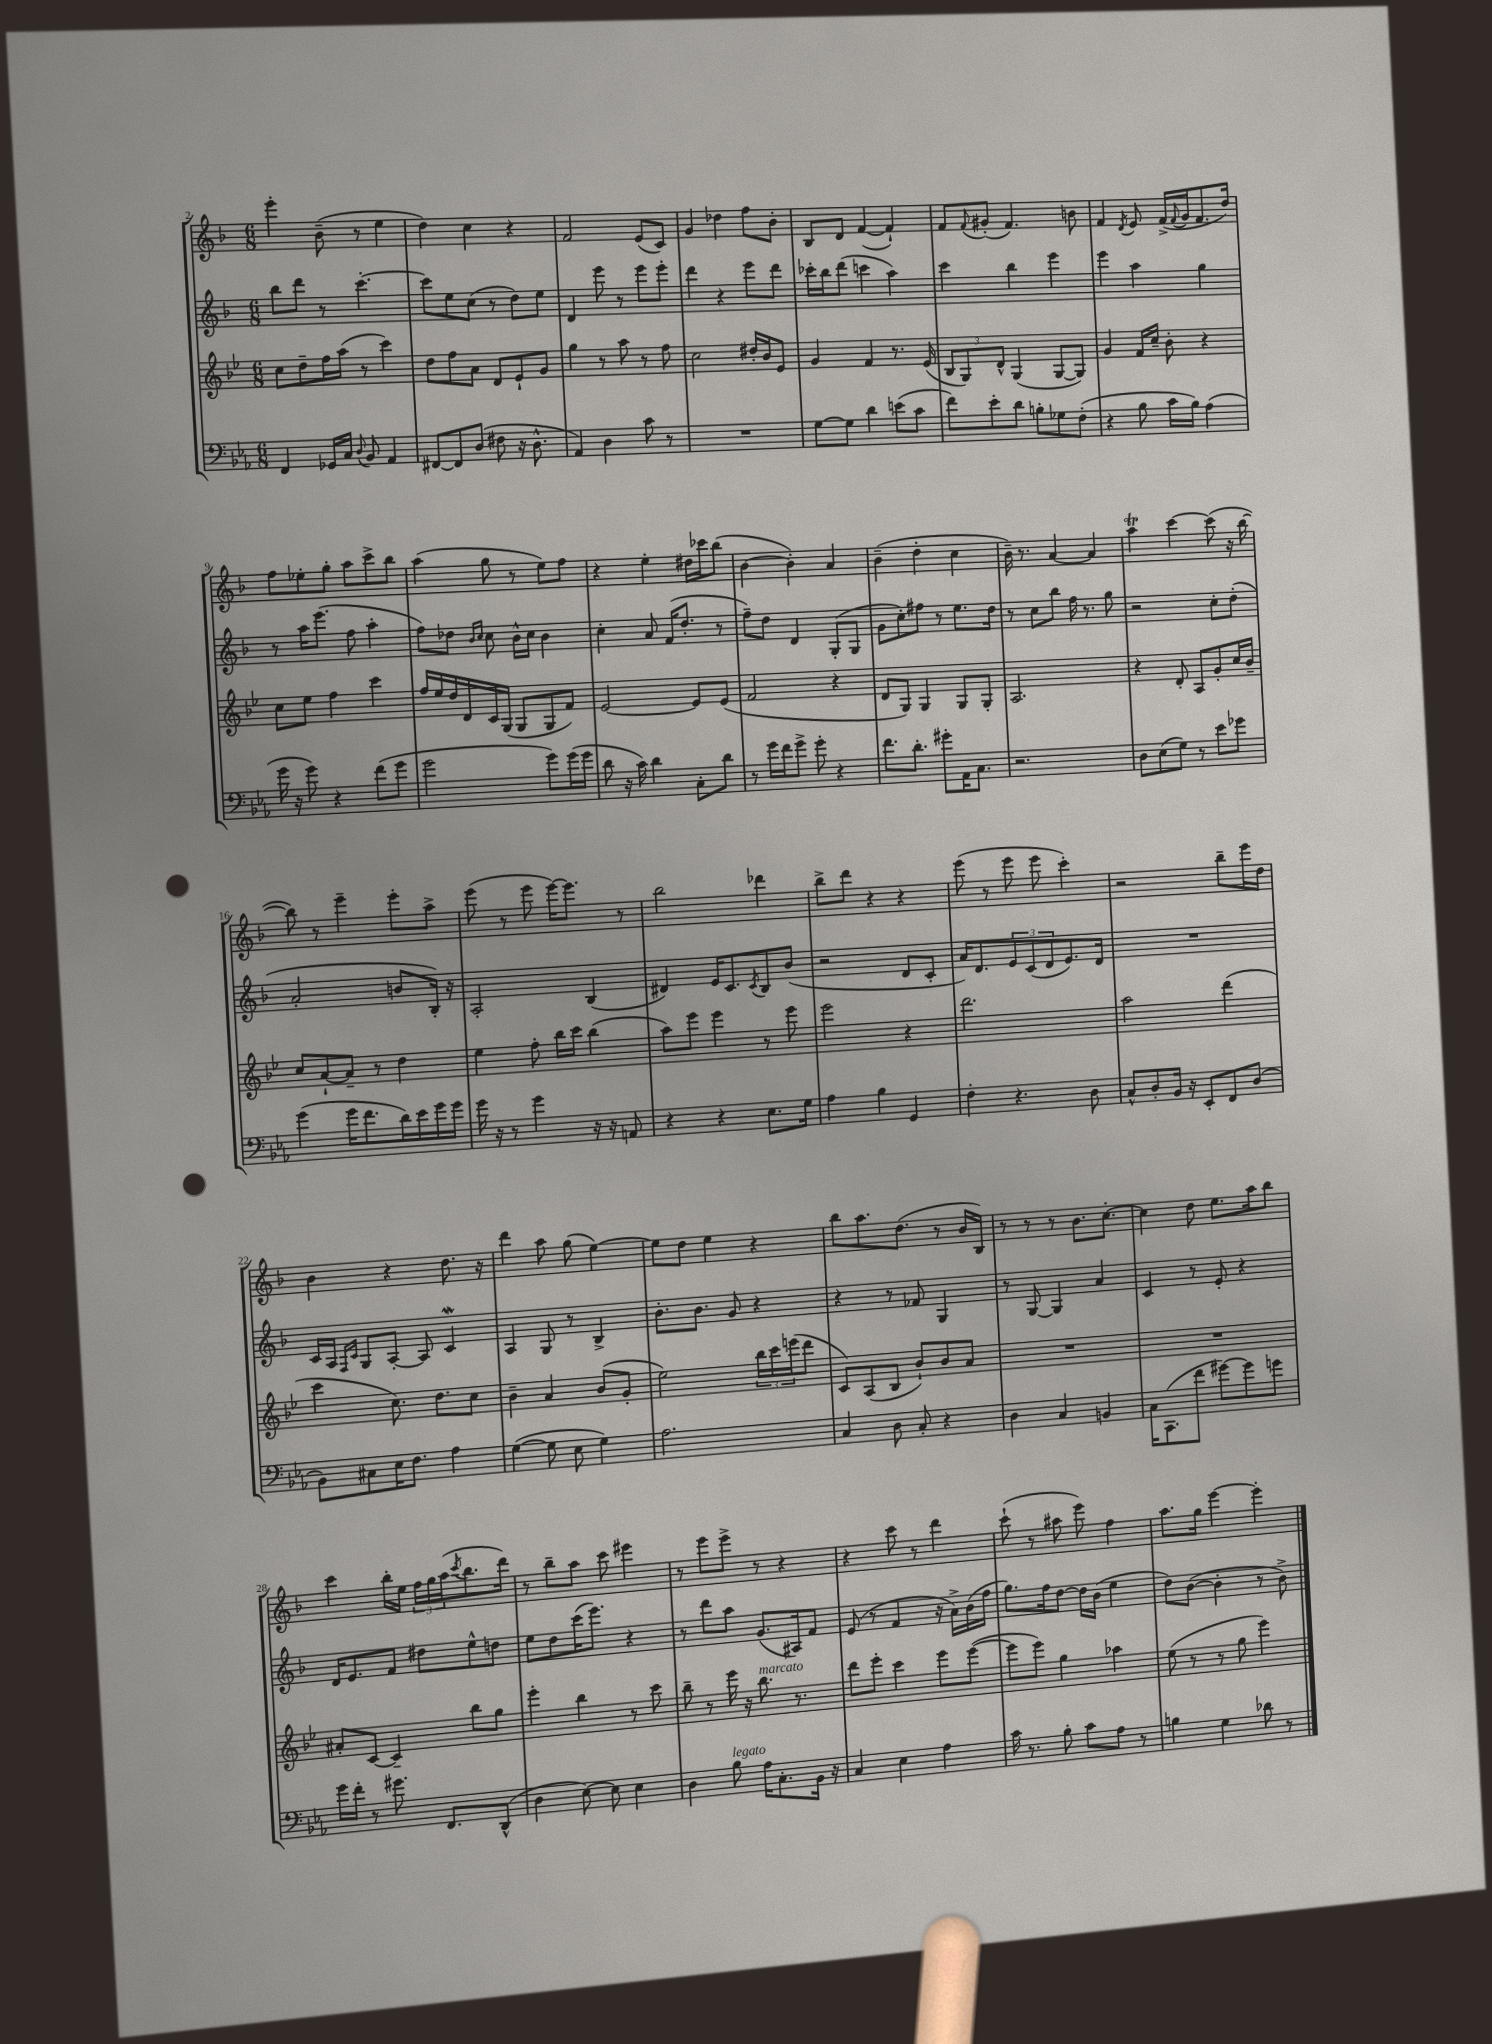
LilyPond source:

<<
\new StaffGroup <<
\new Staff = "s0" {
    \clef treble \key f \major \numericTimeSignature \time 6/8
    e'''4-. bes'8--( r8 e''4 |
    d''4) c''4 r4 |
    f'2 e'8( c'8) |
    g'4 des''4 f''8 bes'8-. |
    bes8 d'8 f'4~( f'4-!) |
    f'8 \appoggiatura { f'8 } gis'8-.( f'4.) b'8 |
    f'4 \acciaccatura { d'8 } e'8 f'16->( \appoggiatura { f'8 } g'16 f'8. d''16) |
    f''8 ees''8-. g''8-. a''8 c'''8-> bes''8 |
    a''4( g''8 r8 e''8) f''8 |
    r4 e''4-. dis''16 ces'''16 bes''8( |
    bes'4~ bes'4-.) a'4 |
    bes'4--( d''4-. c''4 |
    bes'16--) r8. a'4~ a'4 |
    a''4\trill c'''4~ c'''8( r16 bes''16~ |
    bes''8) r8 e'''4-- e'''8-. a''8-> |
    e'''8( r8 e'''8 e'''16~) e'''8. r8 |
    bes''2 des'''4 |
    bes''8-> d'''8 r4 r4 |
    e'''8( r8 e'''8 e'''8 c'''4-.) |
    r2 bes''8-- e'''16 d''16 |
    bes'4 r4 d''8. r16 |
    d'''4 a''8 g''8( e''4~) |
    e''8 d''8 e''4 r4 |
    bes''8 a''8. d''8.( r8 bes'16 bes16) |
    r8 r8 r8 bes'8. c''8.~-. |
    c''4 d''8 e''8. a''16 bes''8 |
    c'''4 bes''16-. e''16 \tuplet 3/2 { f''16 g''16 a''16( } \acciaccatura { c'''8 } bes''8. d'''16) |
    r8 bes''8-- a''8 c'''8 eis'''4 |
    r8 e'''8 e'''8-> r8 r4 |
    r4 c'''8 r8 d'''4 |
    c'''8-!( r8 ais''8 e'''8) f''4 |
    a''8. g''16 e'''4~ e'''4-. \bar "|." |
}
\new Staff = "s1" {
    \clef treble \key f \major \numericTimeSignature \time 6/8
    bes''8 d'''8 r8 c'''4.~-. |
    c'''8 e''8 c''8( r8 d''8) e''8 |
    d'4 e'''8 r8 e'''8 e'''8-. |
    d'''4 r4 e'''8 d'''8 |
    ces'''16-. bes''16 d'''8( c'''4 a''4) |
    c'''4 bes''4 e'''4 |
    e'''4 a''4 g''4 |
    r8 a''16 e'''8.( f''8 a''4-. |
    f''8) des''8 \grace { bes'16 c''16 } c''8 bes'16-^ c''16 bes'4 |
    c''4-. a'8 f'16( d''8.-. r8 |
    f''8--) d''8 d'4 g8-.( g8 |
    g'8 c''8-.) fis''8 r8 e''8. d''16 |
    r8 c''8 bes''8 f''16 r8. g''8 |
    r2 c''8-. d''8-.( |
    a'2-. b'8 bes16-.) r16 |
    a2-. bes4( |
    dis'4) e'16 c'8. \acciaccatura { c'8 } bes8 bes'8( |
    r2 d'8 c'8-. |
    a'16) d'8. \tuplet 3/2 { e'8 c'8( d'8 } e'8.) d'16 |
    R2. |
    c'16 a16 \grace { f16 c'16 } g8 a8~-. a8 c'4\mordent |
    a4 g8 r8 bes4-> |
    bes'8.-. bes'8. g'8 r4 |
    r4 r8 fes'8 g4 |
    r8 g8~ g4 a'4 |
    c'4 r8 e'8-. r4 |
    d'16 e'8. f'8 dis''8 e''8-^ d''8 |
    e''8 d''8 c'''16( e'''8.) r4 |
    r8 d'''8 a''8 g'8.( ais16) f'8 |
    e'8( r8 f'4 r16 a'16->) bes'16( f''16 |
    g''8.) f''16 d''8~ d''16 bes'16( e''4 |
    d''8) bes'8~( bes'4-. r8 bes'8->) \bar "|." |
}
\new Staff = "s2" {
    \clef treble \key bes \major \numericTimeSignature \time 6/8
    c''8 d''8-- f''16 a''16( r8 c'''4) |
    d''8 f''8 a'8 d'8 ees'8-! g'8 |
    g''4 r8 a''8 r8 f''8 |
    c''2 dis''16-. bes'16 ees'8 |
    g'4 f'4 r8. ees'16( |
    \tuplet 3/2 { bes8 g8) d'8-^ } g4( g8~ g8) |
    g'4 f'16 c''16-- bes'8-. r4 |
    c''8 ees''8 f''4 c'''4 |
    f''16 ees''16 d''16 d'16 c'16 g16( g8 g8 f'8) |
    ees'2~ ees'8 ees'8( |
    f'2 r4 |
    d'8 g8) g4 g8 g8-. |
    a2. |
    r4 d'8-. a8 g'8-. c''16 bes'16-- |
    c''8 a'8~-! a'8-- r8 d''4 |
    ees''4 f''8-. bes''16 c'''16 bes''4( |
    a''8) ees'''8 ees'''4 r8 ees'''8 |
    ees'''2 r4 |
    d'''2. |
    a''2 d'''4( |
    c'''4 c''8.) d''8. c''8 |
    bes'4-- a'4 bes'8( g'8-. |
    ees''2) \tuplet 3/2 { bes''16 c'''16 e'''16( } d'''8 |
    c'8) a8( bes8 bes'8-!) bes'8 a'8 |
    R2. |
    R2. |
    ais'8-. c'8~ c'4-- bes''8 g''8 |
    ees'''4-. bes''4 r8 c'''8 |
    bes''8-- r8 ees'''16 r16 bes''8.^\markup { \italic "marcato" } r8. |
    d'''8 ees'''8-. c'''4 ees'''8 ees'''8~( |
    ees'''8 ees'''8) g''4 aes''4 |
    ees''8( r8 r8 g''8 ees'''4) \bar "|." |
}
\new Staff = "s3" {
    \clef bass \key ees \major \numericTimeSignature \time 6/8
    f,4 ges,16 c16 \appoggiatura { d8 } bes,8 aes,4 |
    fis,8~ fis,8 d8( fis8 r16 d8.-^ |
    aes,4) d4 c'8 r8 |
    R2. |
    g8~ g8 d'4 e'8( c'8 |
    f'8) ees'8-. d'8 b8-. ges8 f8-.( |
    r4 bes8 c'16 bes16) aes4( |
    g'16 r16 g'8) r4 f'8( g'8 |
    g'2 g'8) g'16( g'16 |
    d'8 r16 c'16) d'4 c8-. d'8 |
    r8 g'16 f'16 g'8-> g'8-. r4 |
    f'8. d'8.-. gis'8-. aes,16 c8. |
    r2. |
    d8 ees8( g8) r8 ees'8 ges'8 |
    g'4( g'16 f'8. d'16) ees'16 g'16 g'16 |
    g'16 r16 r8 g'4 r16 r16 a,8 |
    r4 r4 ees8. g16 |
    aes4 bes4 g,4 |
    f4-. r4. d8 |
    c8-^ d8-. bes,16 r16 ees,8-. f,8 d8( |
    bes,8) cis8 ees16 f8. aes4 |
    g4~( g8 ees8 g4) |
    aes2. |
    c4 d8 c8-. r4 |
    d4 c4 b,4 |
    c16 c,8.( f'8 gis'8~) gis'8 g'8 |
    g'16 f'16-. r8 gis'8. f,8. d,8-^( |
    d4 ees8~) ees8 ees4 |
    d4 bes8^\markup { \italic "legato" } aes16 c8.-. bes,16 r16 |
    c4 ees4 aes4 |
    c'16 r8. bes8-. c'8 aes8 r8 |
    b4 g4 des'8 r8 \bar "|." |
}
>>
>>
\layout { \context { \Score currentBarNumber = #2 } }
